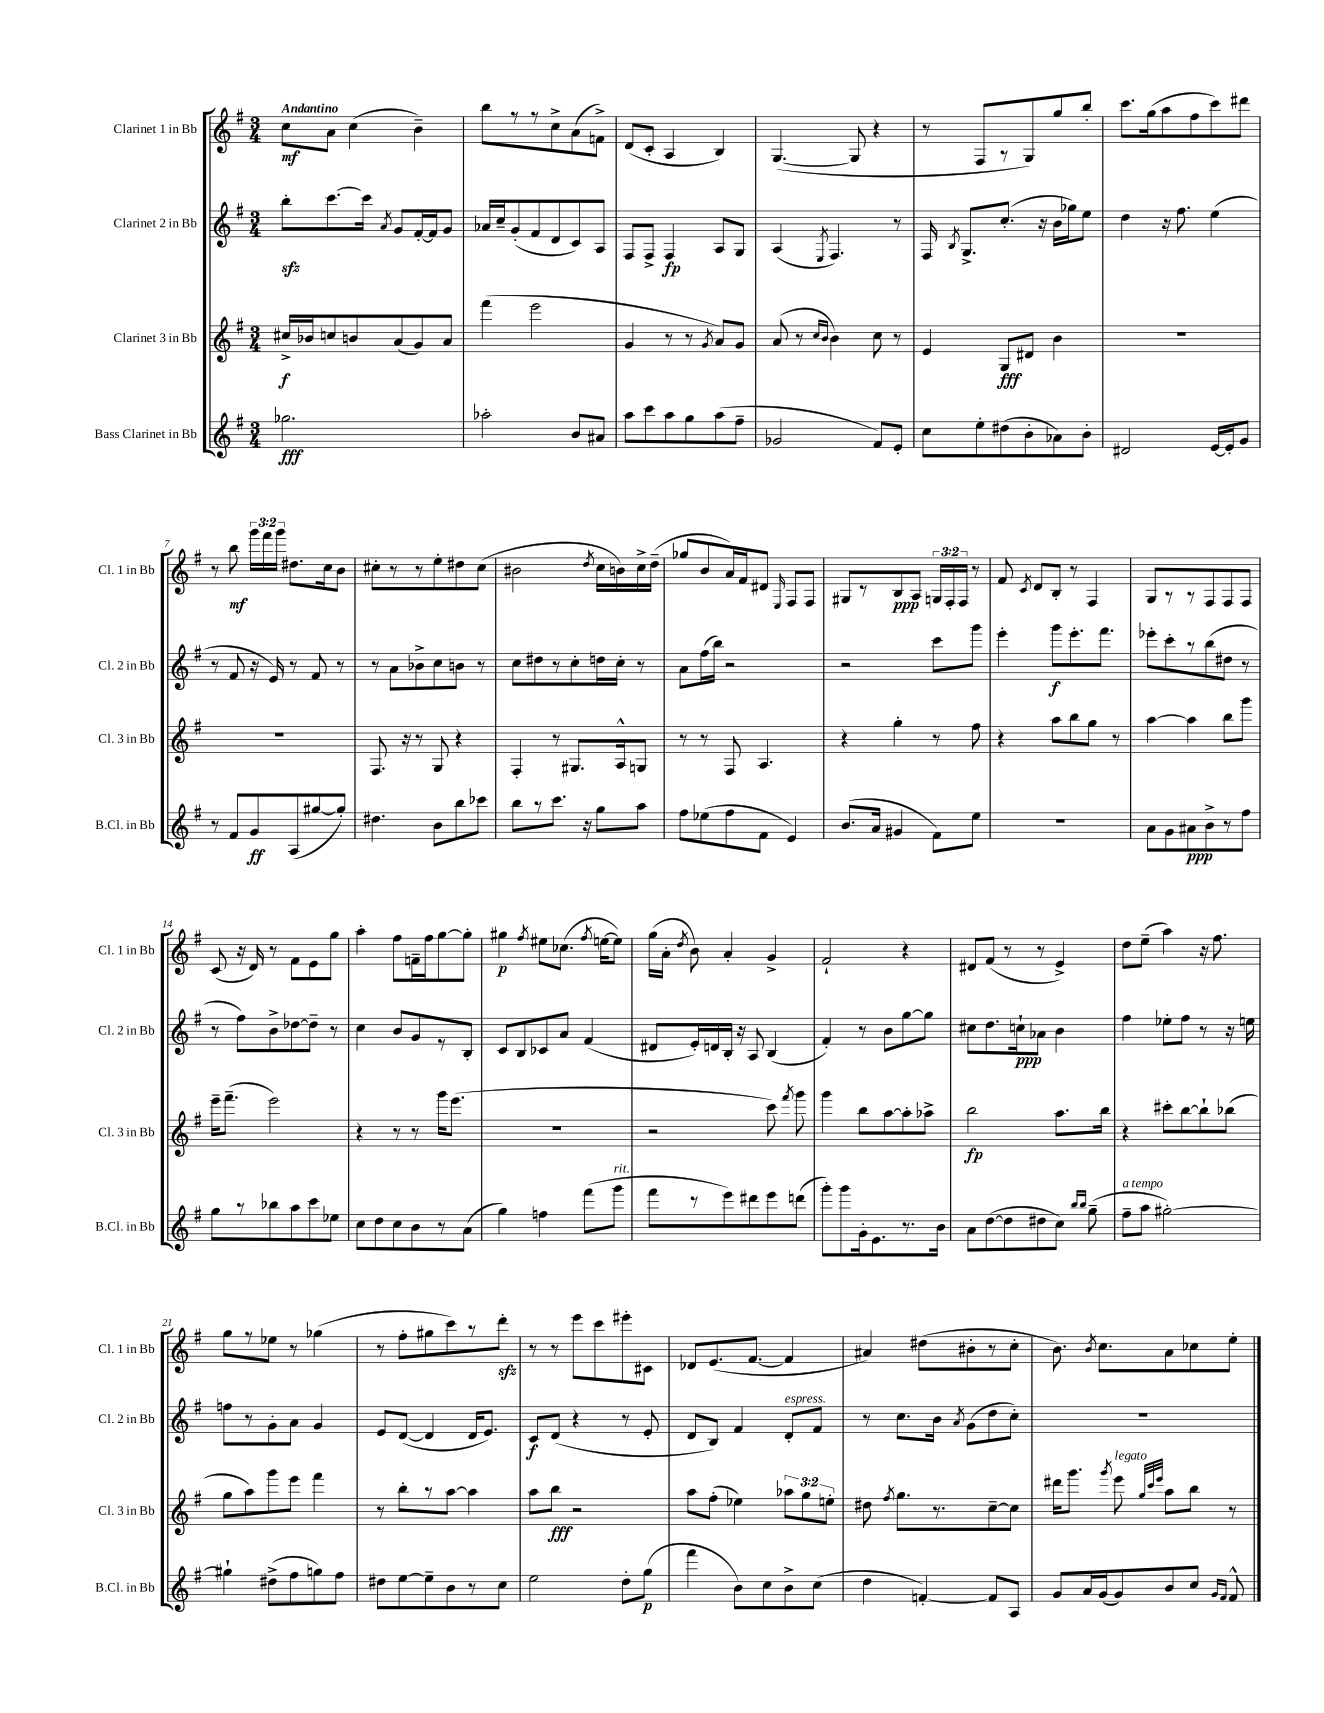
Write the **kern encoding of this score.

**kern	**dynam	**kern	**dynam	**kern	**dynam	**kern	**dynam
*part4	*part4	*part3	*part3	*part2	*part2	*part1	*part1
*staff4	*staff4	*staff3	*staff3	*staff2	*staff2	*staff1	*staff1
*I"Bass Clarinet in Bb	*	*I"Clarinet 3 in Bb	*	*I"Clarinet 2 in Bb	*	*I"Clarinet 1 in Bb	*
*I'B.Cl. in Bb	*	*I'Cl. 3 in Bb	*	*I'Cl. 2 in Bb	*	*I'Cl. 1 in Bb	*
*clefG2	*	*clefG2	*	*clefG2	*	*clefG2	*
*k[f#]	*	*k[f#]	*	*k[f#]	*	*k[f#]	*
*M3/4	*	*M3/4	*	*M3/4	*	*M3/4	*
=1	=1	=1	=1	=1	=1	=1	=1
!	!	!	!	!	!	!LO:TX:a:B:t=Andantino	!
2.gg-X\	fff	16cc#X^/LL	f	8bbzz'\L	.	8cc\L	mf
.	.	16b-X/J	.	.	.	.	.
.	.	8ccn/	.	[8.ccc\	.	8a\J	.
.	.	8bn/	.	.	.	(4cc\	.
.	.	.	.	16ccc\Jk]	.	.	.
.	.	.	.	8qa/	.	.	.
.	.	(8a/	.	8g/L	.	.	.
.	.	8g/)	.	[16f#'/L	.	4b~\)	.
.	.	.	.	16f#/J]	.	.	.
.	.	8a/J	.	8g/J	.	.	.
=2	=2	=2	=2	=2	=2	=2	=2
2aa-X'\	.	(4fff#\	.	16a-X/LL	.	8bb\L	.
.	.	.	.	16cc~/J	.	.	.
.	.	.	.	(8g'/	.	8r	.
.	.	2eee\	.	8f#/	.	8r	.
.	.	.	.	8d/	.	8cc^\	.
8b/L	.	.	.	8c/)	.	(8a\	.
8a#X/J	.	.	.	8A/J	.	8fn^\J)	.
=3	=3	=3	=3	=3	=3	=3	=3
8aa\L	.	4g/	.	8F#/L	.	(8d/L	.
8ccc\	.	.	.	8F#^/J	.	8c'/J	.
8aa\	.	8r	.	4F#/	fp	4A/	.
8gg\	.	8r	.	.	.	.	.
.	.	8qg/	.	.	.	.	.
(8aa\	.	8a/L)	.	8A/L	.	4B/)	.
8ff#~\J	.	8g/J	.	8G/J	.	.	.
=4	=4	=4	=4	=4	=4	=4	=4
2g-X/	.	(8a/	.	(4A/	.	([4.G/	.
.	.	8r	.	.	.	.	.
.	.	16qqcc/LL	.	.	.	.	.
.	.	16qqb/JJ	.	8qE/	.	.	.
.	.	4b\)	.	4.F#/)	.	.	.
.	.	.	.	.	.	8G/]	.
8f#/L)	.	8cc\	.	.	.	4r	.
8e'/J	.	8r	.	8r	.	.	.
=5	=5	=5	=5	=5	=5	=5	=5
8cc\L	.	4e/	.	16F#/	.	8r	.
.	.	.	.	8qB/	.	.	.
.	.	.	.	8.G^/L	.	.	.
8ee'\	.	.	.	.	.	8F#/L	.
(8dd#X\	.	8G/L	fff	(8.cc'/J	.	8r	.
8b'\	.	8d#X/J	.	.	.	8G/)	.
.	.	.	.	16r	.	.	.
8a-X\)	.	4b\	.	16b\LL	.	8gg/	.
.	.	.	.	16gg-X\J)	.	.	.
8b'\J	.	.	.	8ee\J	.	8bb'/J	.
=6	=6	=6	=6	=6	=6	=6	=6
2d#X/	.	2.r	.	4dd\	.	8.ccc\L	.
.	.	.	.	.	.	(16gg\k	.
.	.	.	.	16r	.	8aa\	.
.	.	.	.	8.ff#\	.	.	.
.	.	.	.	.	.	8ff#\	.
[16e/LL	.	.	.	(4ee\	.	8ccc\)	.
16e'/J]	.	.	.	.	.	.	.
8g/J	.	.	.	.	.	8ddd#X\J	.
!!LO:LB:g=z
=7	=7	=7	=7	=7	=7	=7	=7
8r	.	2.r	.	8r	.	8r	.
8f#/L	.	.	.	8f#/	.	8bb\	mf
8g/	ff	.	.	16r	.	24ggg\LL	.
.	.	.	.	.	.	24fff#\	.
.	.	.	.	16e/)	.	.	.
.	.	.	.	.	.	24ggg\JJ	.
(8A/	.	.	.	8r	.	8.dd#X\L	.
[8gg#X/	.	.	.	8f#/	.	.	.
.	.	.	.	.	.	16cc\k	.
8gg#'/J])	.	.	.	8r	.	8b\J	.
=8	=8	=8	=8	=8	=8	=8	=8
4.dd#X\	.	8.F#/	.	8r	.	8cc#X'\L	.
.	.	.	.	8a\L	.	8r	.
.	.	16r	.	.	.	.	.
.	.	8r	.	8b-X^\	.	8r	.
8b\L	.	8G/	.	8cc\	.	8ee'\	.
8bb\	.	4r	.	8bn\J	.	8dd#X\	.
8ccc-X\J	.	.	.	8r	.	(8cc#\J	.
=9	=9	=9	=9	=9	=9	=9	=9
8bb\L	.	4F#'/	.	8cc\L	.	2b#X\	.
8r	.	.	.	8dd#X\	.	.	.
8.ccc\J	.	8r	.	8r	.	.	.
.	.	8.G#X/L	.	8cc'\	.	.	.
16r	.	.	.	.	.	.	.
.	.	.	.	.	.	8qdd/	.
8gg\L	.	.	.	16ddn\L	.	16cc\LL	.
.	.	16A^^/k	.	16cc'\JJ	.	16bn\)	.
8aa\J	.	8Gn/J	.	8r	.	16cc^\	.
.	.	.	.	.	.	(16dd~\JJ	.
=10	=10	=10	=10	=10	=10	=10	=10
8ff#\L	.	8r	.	8a\L	.	8gg-X/L	.
(8ee-X\	.	8r	.	(16ff#\L	.	8b/	.
.	.	.	.	16bb\JJ)	.	.	.
8ff#\	.	8F#/	.	2r	.	16a/L)	.
.	.	.	.	.	.	16f#/J	.
8f#\J	.	4.A/	.	.	.	8d#X/J	.
.	.	.	.	.	.	16qqE/	.
4e/)	.	.	.	.	.	8F#/L	.
.	.	.	.	.	.	8F#/J	.
=11	=11	=11	=11	=11	=11	=11	=11
(8.b/L	.	4r	.	2r	.	8G#X/L	.
.	.	.	.	.	.	8r	.
16a/Jk	.	.	.	.	.	.	.
4g#X/	.	4gg'\	.	.	.	8B/	ppp
.	.	.	.	.	.	8A/J	.
8f#\L)	.	8r	.	8ccc\L	.	24Gn/LL	.
.	.	.	.	.	.	24F#'/	.
.	.	.	.	.	.	24F#/JJ	.
8ee\J	.	8ff#\	.	8ggg\J	.	8r	.
=12	=12	=12	=12	=12	=12	=12	=12
2.r	.	4r	.	4eee'\	.	8f#/	.
.	.	.	.	.	.	8qc/	.
.	.	.	.	.	.	8d/L	.
.	.	8aa\L	.	8ggg\L	f	8B'/J	.
.	.	8bb\	.	8.eee'\	.	8r	.
.	.	8gg\J	.	.	.	4F#/	.
.	.	.	.	8.fff#\J	.	.	.
.	.	8r	.	.	.	.	.
=13	=13	=13	=13	=13	=13	=13	=13
8a\L	.	[4aa\	.	8eee-X'\L	.	8G/L	.
8g\	.	.	.	8ccc'\	.	8r	.
8a#X\	ppp	4aa\]	.	8r	.	8r	.
8b^\	.	.	.	(8bb\	.	8F#/	.
8r	.	8bb\L	.	8dd#X\J	.	8F#/	.
8ff#\J	.	8ggg\J	.	8r	.	8F#/J	.
!!LO:LB:g=z
=14	=14	=14	=14	=14	=14	=14	=14
8gg\L	.	16eee~\KL	.	8r	.	(8c/	.
.	.	(8.fff#~\J	.	.	.	.	.
8r	.	.	.	8ff#\L)	.	16r	.
.	.	.	.	.	.	16d/)	.
8bb-X\	.	2eee\)	.	8b^\	.	8r	.
8aa\	.	.	.	[8dd-X\	.	8f#\L	.
8ccc\	.	.	.	8dd-~\J]	.	8e\	.
8ee-X\J	.	.	.	8r	.	8gg\J	.
=15	=15	=15	=15	=15	=15	=15	=15
8cc\L	.	4r	.	4cc\	.	4aa'\	.
8dd\	.	.	.	.	.	.	.
8cc\	.	8r	.	8b/L	.	8ff#\L	.
8b\	.	8r	.	8g/	.	16fn~\L	.
.	.	.	.	.	.	16ff#\J	.
8r	.	16ggg\KL	.	8r	.	[8gg\	.
.	.	(8.eee\J	.	.	.	.	.
(8a\J	.	.	.	8B'/J	.	8gg'\J]	.
=16	=16	=16	=16	=16	=16	=16	=16
4gg\)	.	2.r	.	8c/L	.	4gg#X\	p
.	.	.	.	8B/	.	.	.
.	.	.	.	.	.	8qff#/	.
4ffn\	.	.	.	8c-X/	.	8ee#X\L	.
.	.	.	.	8a/J	.	(8.cc-X\J	.
(8fff#\L	.	.	.	(4f#/	.	.	.
.	.	.	.	.	.	8qff#/	.
.	.	.	.	.	.	[16een\KL	.
!LO:TX:a:i:t=rit.	!	!	!	!	!	!	!
8ggg\J	.	.	.	.	.	8ee\J])	.
=17	=17	=17	=17	=17	=17	=17	=17
8fff#\L	.	2r	.	8d#X/L	.	(16gg\LL	.
.	.	.	.	.	.	16a'\JJ	.
.	.	.	.	.	.	8qdd/	.
8r	.	.	.	16e'/L)	.	8b\)	.
.	.	.	.	16dn/	.	.	.
8eee\)	.	.	.	16B'/JJ	.	4a'/	.
.	.	.	.	16r	.	.	.
8ddd#X\	.	.	.	8A/	.	.	.
8eee\	.	8ccc\)	.	(4B/	.	4g^/	.
.	.	8qfff#/	.	.	.	.	.
(8dddn\J	.	8ggg\	.	.	.	.	.
=18	=18	=18	=18	=18	=18	=18	=18
8ggg'\L)	.	4ggg\	.	4f#'/)	.	2f#`/	.
8ggg\	.	.	.	.	.	.	.
16g'\k	.	8bb\L	.	8r	.	.	.
8.e\	.	.	.	.	.	.	.
.	.	[8aa\	.	8b\L	.	.	.
8.r	.	8aa'\]	.	[8gg\	.	4r	.
.	.	8aa-X^\J	.	8gg\J]	.	.	.
16b\Jk	.	.	.	.	.	.	.
=19	=19	=19	=19	=19	=19	=19	=19
8a\L	.	2bb\	fp	8cc#X\L	.	8d#X/L	.
([8dd\	.	.	.	8.dd\	.	(8f#/J	.
8dd\]	.	.	.	.	.	8r	.
.	.	.	.	16ccn`\k	ppp	.	.
8dd#X\	.	.	.	8a-X\J	.	8r	.
8cc\J)	.	8.aa\L	.	4b\	.	4e^/)	.
16qqbb/LL	.	.	.	.	.	.	.
16qqbb/JJ	.	.	.	.	.	.	.
(8gg~\	.	.	.	.	.	.	.
.	.	16bb\Jk	.	.	.	.	.
=20	=20	=20	=20	=20	=20	=20	=20
!LO:TX:a:i:t=a tempo	!	!	!	!	!	!	!
8ff#~\L	.	4r	.	4ff#\	.	8dd\L	.
8aa\J	.	.	.	.	.	(8ee~\J	.
[2gg#X'\)	.	8ccc#X'\L	.	8ee-X'\L	.	4aa\)	.
.	.	[8bb\	.	8ff#\J	.	.	.
.	.	8bb`\]	.	8r	.	16r	.
.	.	.	.	.	.	8.ff#\	.
.	.	(8bb-X\J	.	16r	.	.	.
.	.	.	.	16een\	.	.	.
!!LO:LB:g=z
=21	=21	=21	=21	=21	=21	=21	=21
4gg#X`\]	.	8gg\L	.	8ffn\L	.	8gg\L	.
.	.	8aa\)	.	8r	.	8r	.
(8dd#X^\L	.	8ggg\	.	8g'\	.	8ee-X\J	.
8ff#\	.	8eee\J	.	8a\J	.	8r	.
8ggn\)	.	4fff#\	.	4g/	.	(4gg-X\	.
8ff#\J	.	.	.	.	.	.	.
=22	=22	=22	=22	=22	=22	=22	=22
8dd#X\L	.	8r	.	8e/L	.	8r	.
[8ee\	.	8bb'\L	.	([8d/J	.	8ff#'\L	.
8ee~\]	.	8r	.	4d/]	.	8gg#X\	.
8b\	.	[8aa\J	.	.	.	8ccc\)	.
8r	.	4aa\]	.	16d/KL	.	8r	.
.	.	.	.	8.e/J)	.	.	.
8cc\J	.	.	.	.	.	8dddzz'\J	.
=23	=23	=23	=23	=23	=23	=23	=23
2ee\	.	8aa\L	.	8c/L	f	8r	.
.	.	8bb\J	fff	(8d/J	.	8r	.
.	.	2r	.	4r	.	8eee\L	.
.	.	.	.	.	.	8ccc\	.
8dd'\L	.	.	.	8r	.	8eee#X'\	.
(8gg\J	p	.	.	8e'/	.	8c#X\J	.
=24	=24	=24	=24	=24	=24	=24	=24
4fff#\	.	8aa\L	.	8d/L	.	8d-X/L	.
.	.	(8ff#'\J	.	8B/J)	.	(8.e/	.
8b\L)	.	4ee-X\)	.	4f#/	.	.	.
.	.	.	.	.	.	[8.f#/J	.
8cc\	.	.	.	.	.	.	.
!	!	!	!	!LO:TX:a:i:t=espress.	!	!	!
8b^\	.	12aa-X\L	.	8d'/L	.	4f#/]	.
.	.	12gg\	.	.	.	.	.
(8cc\J	.	.	.	8f#/J	.	.	.
.	.	12een'\J	.	.	.	.	.
=25	=25	=25	=25	=25	=25	=25	=25
4dd\	.	8dd#X\	.	8r	.	4a#X/)	.
.	.	8qff#/	.	.	.	.	.
.	.	8.gg\L	.	8.cc\L	.	.	.
[4fn'/)	.	.	.	.	.	(8dd#X\L	.
.	.	8.r	.	16b\Jk	.	.	.
.	.	.	.	8qa/	.	.	.
.	.	.	.	(8g\L	.	8b#X'\	.
8f/L]	.	[8cc~\	.	8dd\	.	8r	.
8A/J	.	8cc\J]	.	8cc'\J)	.	8cc'\J	.
=26	=26	=26	=26	=26	=26	=26	=26
8g/L	.	16ddd#X\KL	.	2.r	.	8.b\)	.
.	.	8.ggg\J	.	.	.	.	.
16a/L	.	.	.	.	.	.	.
.	.	.	.	.	.	8qb/	.
(16g/J	.	.	.	.	.	8.cc\L	.
.	.	8qggg/	.	.	.	.	.
!	!	!LO:TX:a:i:t=legato	!	!	!	!	!
8g/)	.	8eee\	.	.	.	.	.
.	.	32qqgg/LLL	.	.	.	.	.
.	.	32qqccc/	.	.	.	.	.
.	.	32qqeee/JJJ	.	.	.	.	.
8b/	.	8aa\L	.	.	.	8a\	.
8cc/J	.	8bb\J	.	.	.	8cc-X\	.
16qqg/LL	.	.	.	.	.	.	.
16qqf#/JJ	.	.	.	.	.	.	.
8f#^^/	.	8r	.	.	.	8ee'\J	.
==	==	==	==	==	==	==	==
*-	*-	*-	*-	*-	*-	*-	*-
